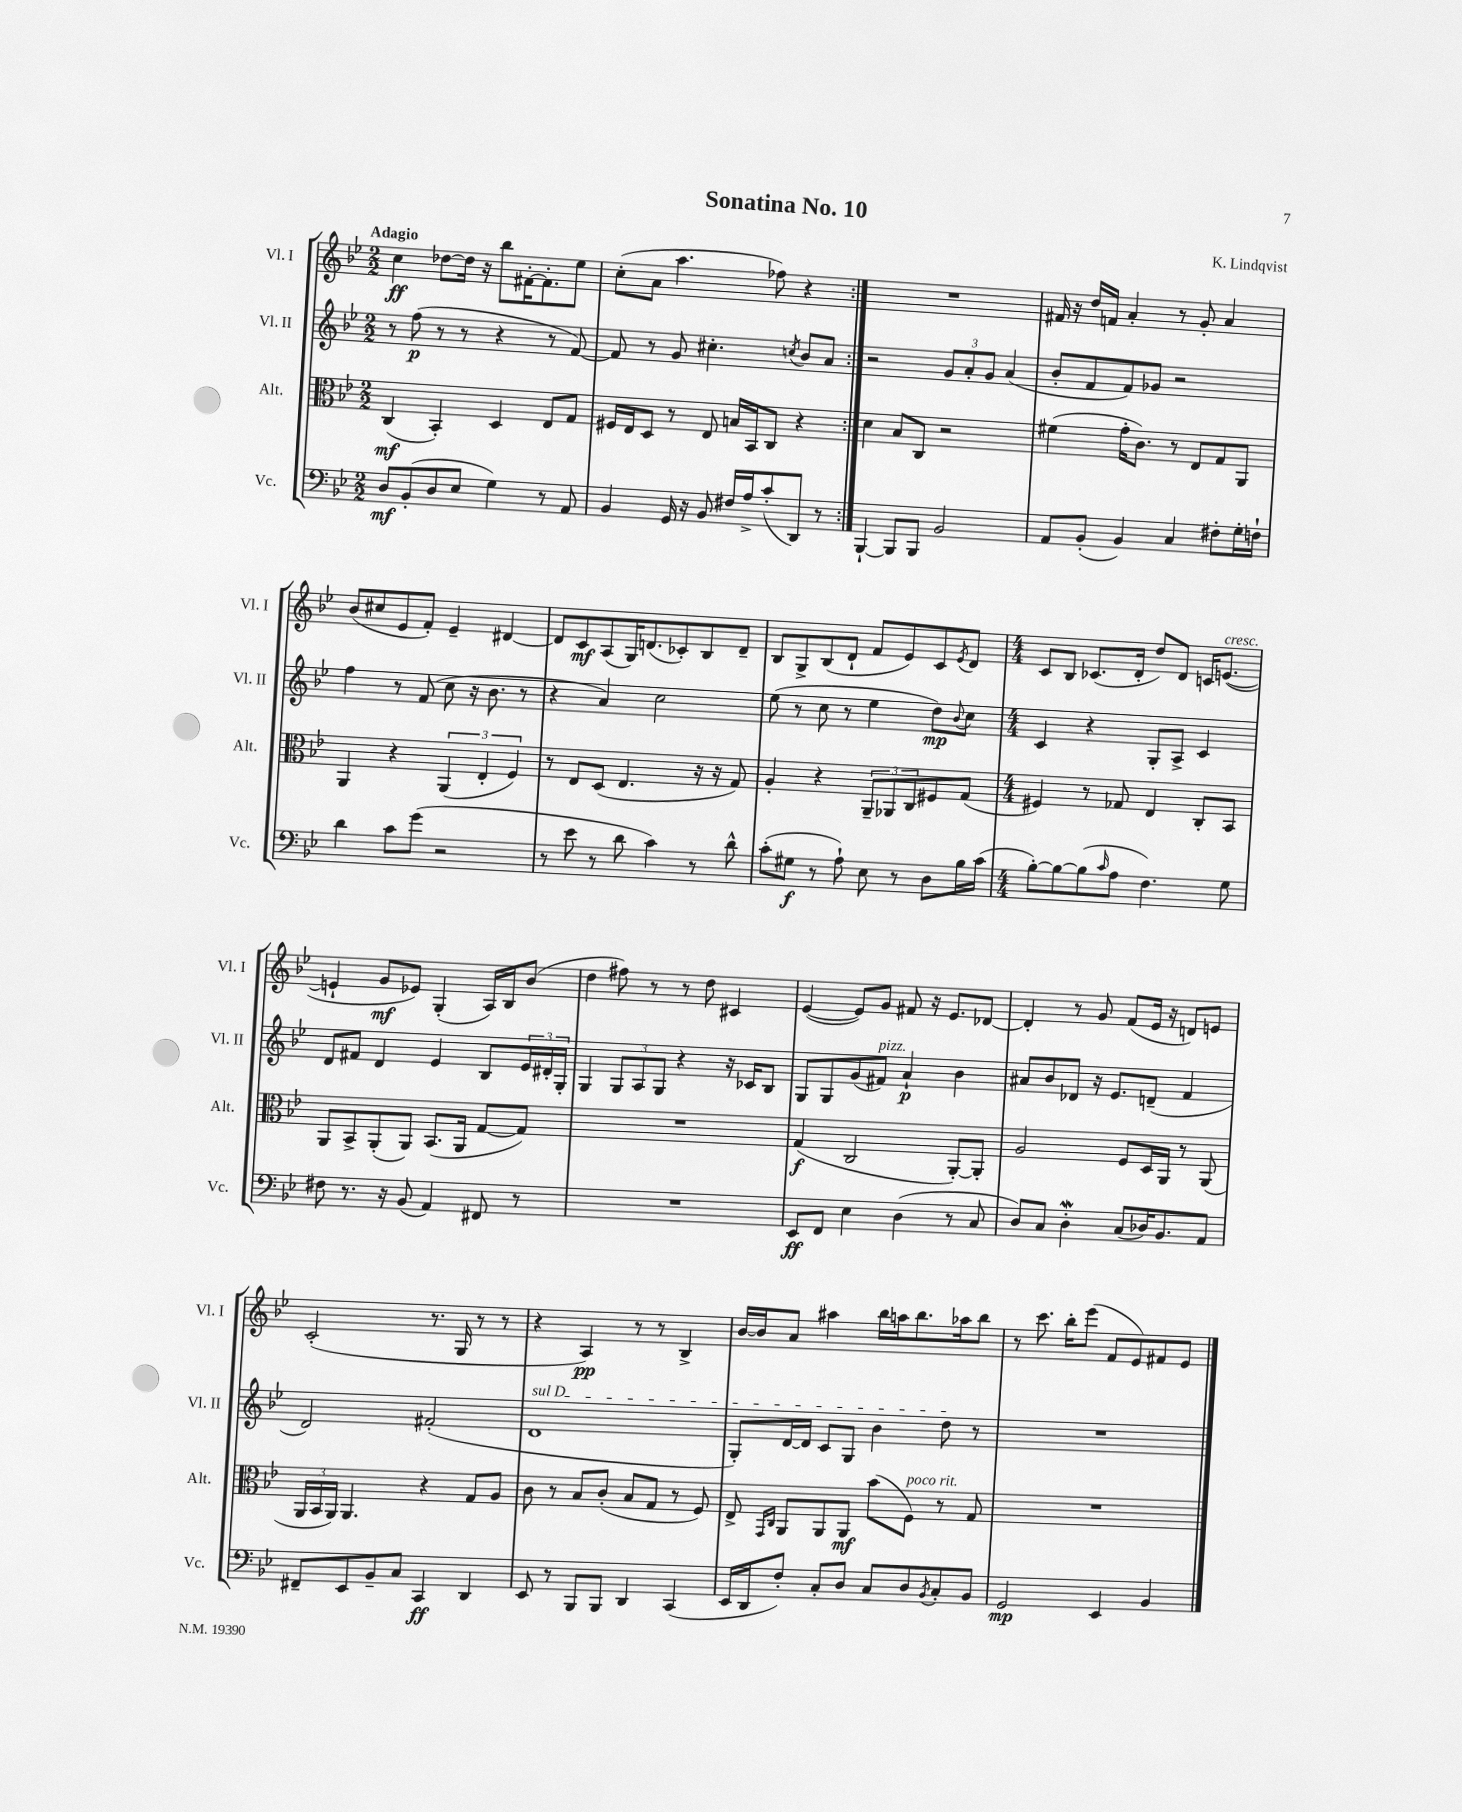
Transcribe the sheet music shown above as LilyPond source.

\header { title = "Sonatina No. 10" composer = "K. Lindqvist" }
<<
\new StaffGroup <<
\new Staff = "s0" \with { instrumentName = "Vl. I" shortInstrumentName = "Vl. I" } {
    \clef treble \key bes \major \numericTimeSignature \time 2/2 \tempo "Adagio"
    \repeat volta 2 { c''4\ff des''8~ des''16 r16 bes''8 fis'16~-. fis'8.-. ees''8 |
    c''8-.( a'8 a''4. fes''8) r4 | }
    R1 |
    fis'16 r16 d''16 f'16 a'4-. r8 g'8-. a'4 |
    bes'8( cis''8 ees'8 f'8-.) ees'4-- dis'4~ |
    dis'8 c'8\mf a8( g16) d'8.( ces'8-.) bes8 d'8-- |
    bes8 g8-> bes8( d'8-! f'8 ees'8) c'8 \acciaccatura { ees'8 } d'8 |
    \numericTimeSignature \time 4/4 c'8 bes8 ces'8.( d'16-. d''8) d'8 c'16 e'8.~^\markup { \italic "cresc." }( |
    e'4-! g'8\mf ees'8) g4-.( a16) bes16 bes'8( |
    d''4 fis''8) r8 r8 d''8 cis'4 |
    ees'4~( ees'8) g'8 fis'8 r16 ees'8. des'8~ |
    des'4-. r8 g'8 f'8( ees'16 r16 d'8) e'8 |
    c'2-.( r8. g16 r8 r8 |
    r4 a4\pp) r8 r8 bes4-> |
    bes'16~ bes'16 a'8 ais''4 bes''16 a''16 bes''8. aes''16 bes''8 |
    r8 c'''8. bes''16-. ees'''8( f'8 ees'8) fis'8 ees'8 \bar "|." |
}
\new Staff = "s1" \with { instrumentName = "Vl. II" shortInstrumentName = "Vl. II" } {
    \clef treble \key bes \major \numericTimeSignature \time 2/2
    \repeat volta 2 { r8 f''8\p( r8 r8 r4 r8 f'8~) |
    f'8 r8 g'8 cis''4.-. \acciaccatura { c''8 } bes'8 a'8 | }
    r2 \tuplet 3/2 { g'8 a'8-. g'8 } a'4( |
    bes'8-. f'8 f'8) ges'8 r2 |
    f''4 r8 f'8( c''8 r16 bes'8. r8 |
    r4 a'4) c''2 |
    ees''8( r8 c''8 r8 ees''4 d''8\mp) \appoggiatura { bes'8 } c''8 |
    \numericTimeSignature \time 4/4 c'4 r4 g8-. a8-> c'4 |
    d'8 fis'8 d'4 ees'4 bes8 \tuplet 3/2 { ees'16 dis'16-. g16-. } |
    g4 \tuplet 3/2 { g8 a8 g8 } r4 r16 ces'16 bes8 |
    g8 g8 g'8( fis'8^\markup { \italic "pizz." }) a'4-!\p bes'4 |
    ais'8 bes'8 des'8 r16 ees'8. d'8--( f'4 |
    d'2) fis'2-.( |
    \once \override TextSpanner.bound-details.left.text = \markup { \italic "sul D" } d'1\startTextSpan |
    g8-.) d'16~ d'16 c'8 g8 bes'4 d''8\stopTextSpan r8 |
    R1 \bar "|." |
}
\new Staff = "s2" \with { instrumentName = "Alt." shortInstrumentName = "Alt." } {
    \clef alto \key bes \major \numericTimeSignature \time 2/2
    \repeat volta 2 { c4\mf( bes,4-.) d4 ees8 g8 |
    fis16 ees16 d8 r8 ees8 b16 bes,16 c8 r4 | }
    d'4 bes8 c8 r2 |
    fis'4( g'16-. c'8.) r8 ees8 g8 a,8 |
    a,4 r4 \tuplet 3/2 { a,4( ees4-. f4) } |
    r8 ees8 d8( ees4. r16 r16 g8) |
    a4-. r4 \tuplet 3/2 { a,8-- aes,8 c8 } fis8 g8( |
    \numericTimeSignature \time 4/4 fis4) r8 ges8 ees4 c8-. bes,8 |
    a,8 bes,8-> a,8-.( a,8) bes,8.( a,16 g8~ g8) |
    R1 |
    g4\f( c2 a,8~-.) a,8-. |
    a2 f8 d16 a,16 r8 a,8( |
    \tuplet 3/2 { a,16 bes,16 a,16) } a,4. r4 g8 a8 |
    c'8 r8 bes8 c'8-.( bes8 g8 r8 f8) |
    ees8-> \grace { g,16 c16 } a,8 a,8 a,8\mf bes'8( f8^\markup { \italic "poco rit." }) r8 g8 |
    R1 \bar "|." |
}
\new Staff = "s3" \with { instrumentName = "Vc." shortInstrumentName = "Vc." } {
    \clef bass \key bes \major \numericTimeSignature \time 2/2
    \repeat volta 2 { d8\mf bes,8-.( d8 ees8 g4) r8 a,8 |
    bes,4 g,16 r16 bes,8 fis16 a16-> c'8-.( d,8) r8 | }
    bes,,4~-! bes,,8 bes,,8 bes,2 |
    a,8 bes,8-.( bes,4) c4 fis8-. g16-. f16-! |
    d'4 c'8 g'8( r2 |
    r8 ees'8 r8 d'8 c'4) r8 d'8-^ |
    c'8-.( gis8\f r8 a8-!) ees8 r8 d8 bes16 c'16( |
    \numericTimeSignature \time 4/4 bes8~-.) bes8~ bes8( \grace { c'16 } a8 f4.) g8 |
    fis8 r8. r16 bes,8( a,4) fis,8 r8 |
    R1 |
    ees,8\ff f,8 ees4 d4( r8 c8 |
    d8) c8 d4-.\mordent c8( des16) bes,8. a,8 |
    fis,8-- ees,8 bes,8-- c8 c,4\ff d,4 |
    ees,8 r8 bes,,8 bes,,8 d,4 c,4( |
    ees,16 d,16 f8-.) c8-. d8 c8 d8 \acciaccatura { bes,8 } c8-. bes,8 |
    g,2\mp ees,4 bes,4 \bar "|." |
}
>>
>>
\layout { \context { \Score \remove "Bar_number_engraver" } }
